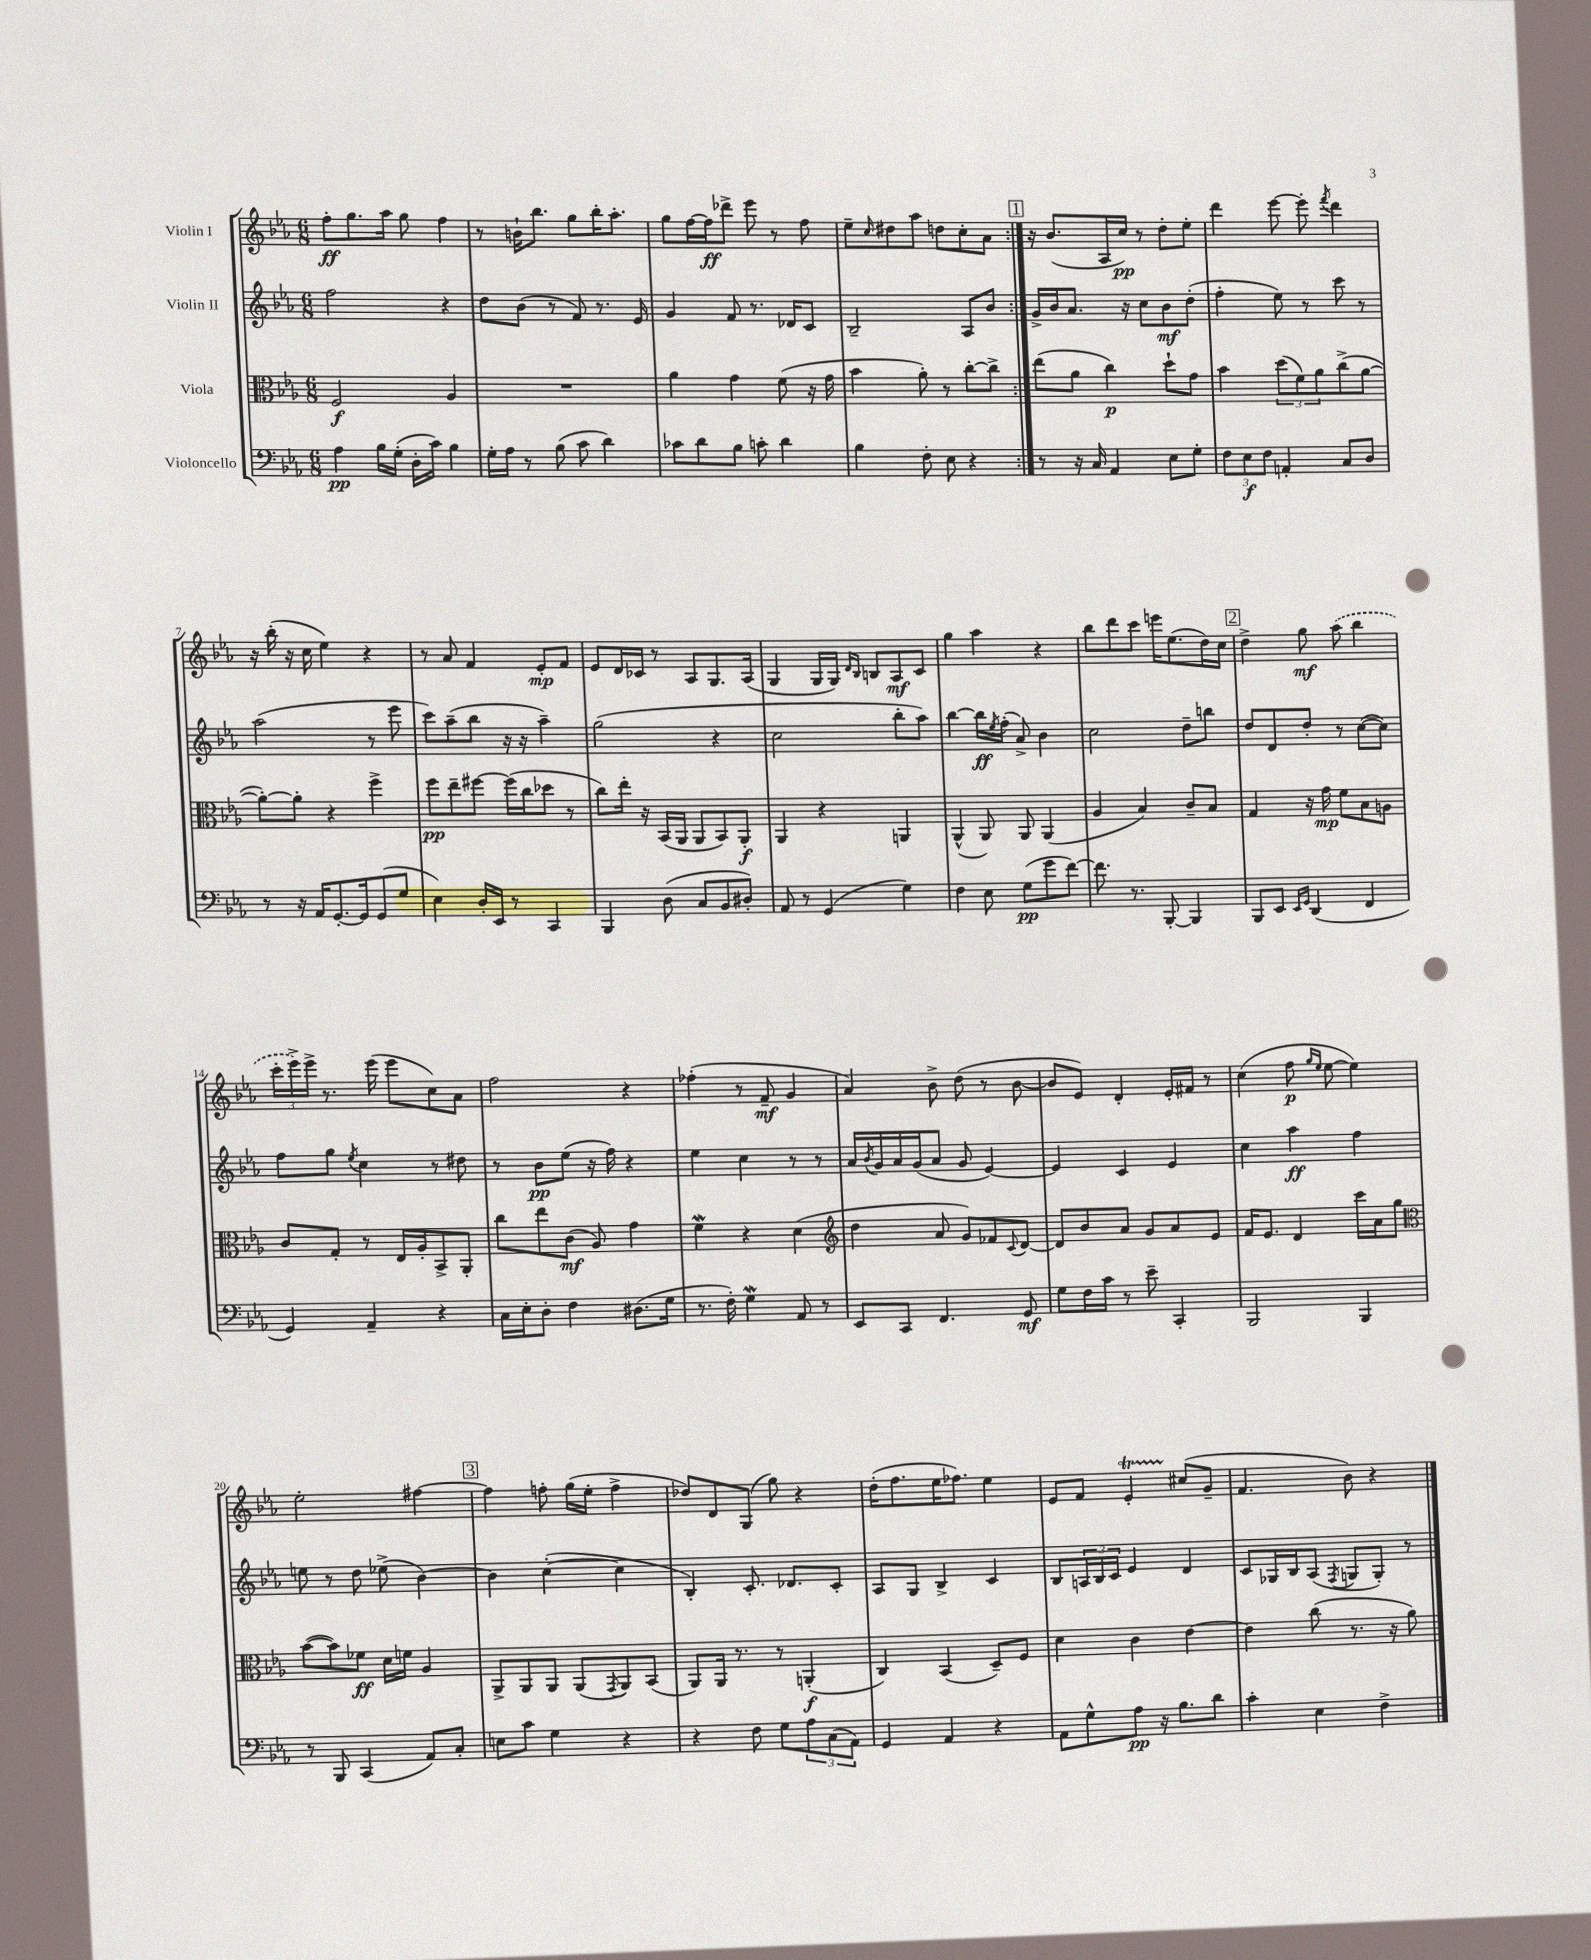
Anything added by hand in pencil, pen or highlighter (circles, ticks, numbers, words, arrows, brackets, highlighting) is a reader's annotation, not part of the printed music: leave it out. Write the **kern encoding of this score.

**kern	**kern	**kern	**kern
*staff4	*staff3	*staff2	*staff1
*clefF4	*clefC3	*clefG2	*clefG2
*k[b-e-a-]	*k[b-e-a-]	*k[b-e-a-]	*k[b-e-a-]
*M6/8	*M6/8	*M6/8	*M6/8
4A-\	2F/	2ff\	8ff'\L
.	.	.	8.gg\
16B-\LL	.	.	.
(16G'\JJ	.	.	16aa-\Jk
16D'\LL	.	.	8gg\
16c\JJ)	.	.	.
4B-\	4A-/	4r	4ff\
=	=	=	=
16G'\LL	2.r	8dd\L	8r
16A-\JJ	.	.	.
8r	.	(8b-\J	16b`\LK
.	.	.	8.bb-\J
(8B-\	.	8r	.
8c\	.	8f/)	8gg\L
4d\)	.	8.r	16bb-'\K
.	.	.	8.aa-'\J
.	.	16e-/	.
=	=	=	=
8c-\L	4a-\	4g/	8gg\L
8d\	.	.	[16ff\L
.	.	.	16ff\]J
8B-\J	4g\	8f/	8ddd-^\J
8c'\	.	8.r	8eee-\
4d\	(8f\	.	8r
.	.	16d-/LK	.
.	16r	8c/J	8ff\
.	16g\	.	.
=	=	=	=
4B-\	4b-\	2B-~/	8ee-~\L
.	.	.	16qqcc/
.	.	.	8dd#\
8F'\	8a-'\)	.	8aa-\J
8E-\	8r	.	8dd\L
4r	[8cc'\L	8A-/L	8cc'\
.	8cc^\]J	8b-/J	8a-\J
=:|!	=:|!	=:|!	=:|!
8r	(8ee-\L	16g^/LL	16r
.	.	16b-/J	(8.b-/L
16r	8a-\J	8.a-/J	.
16C/	.	.	.
4AA-/	4cc\)	.	16A-/L
.	.	16r	16cc/JJ)
.	.	8cc\L	8r
8E-\L	8dd`\L	8b-\	8dd'\L
8G'\J	8g\J	(8dd'\J	8ee-'\J
=	=	=	=
12F\L	4b-\	4ff'\	4ddd\
12E-\	.	.	.
12F\J	.	.	.
4AA'/	(12dd\L	8ee-\)	[8eee-\
.	12f\)	.	.
.	.	8r	8eee-'\]
.	12a-\	.	.
.	.	.	8qfff/
8C/L	(8cc^\	8ccc\	4ddd\
8D/J	[8a-\J	8r	.
=	=	=	=
8r	8a-'\_L)	(2aa-\	16r
.	.	.	(16bb-'\
16r	8a-'\]J	.	16r
16AA-/LK	.	.	16cc\
[8.GG'/	4r	.	4ee-\)
16GG/]k	.	.	.
(8GG/	4ff^\	8r	4r
8G/J	.	8eee-\	.
=	=	=	=
4E-\)	8ff\L	8ccc\L)	8r
.	8ee-~\	(8aa-~\	8a-/
16D'/LL	[8ff#\J	8bb-\J	4f/
16EE-/JJ	.	.	.
8r	(16ff#\]LL	16r	.
.	16cc\J	16r	.
4CC/	8dd-\J	4aa-~\)	8e-'/L
.	8r	.	8f/J
=	=	=	=
4BBB-/	8cc\L)	(2gg\	8e-/L
.	16ee-'\Jk	.	16d/L
.	16r	.	16c-/JJ
(8D\	(16BB-/LL	.	8r
.	16AA-/JJ	.	.
8C/L	8AA-/L	.	8A-/L
8BB-/	8BB-/)	4r	8.G/
8D#'/J)	8AA-'/J	.	.
.	.	.	(16A-/Jk
=	=	=	=
8AA-/	4AA-/	2cc\	4G/
8r	.	.	.
(4GG/	4r	.	16G/LL
.	.	.	16G/JJ)
.	.	.	16qqd/LL
.	.	.	16qqB-/JJ
.	.	.	8B/L
4G\)	4AA/	8bb-'\L	8A-/
.	.	8aa-\J)	8c/J
=	=	=	=
4F\	(4AA-^^/	[4bb-\	4gg\
8E-\	8AA-/)	16bb-\]LL	4aa-\
.	.	8qee-/	.
.	.	(16ff'\JJ	.
(8G\L	8AA-/	8a-^/)	.
8g\	(4AA-/	4b-\	4r
[8f\J)	.	.	.
=	=	=	=
8.f\]	4A-/	2cc\	8bb-\L
.	.	.	8ddd\
8.r	.	.	.
.	4B-/)	.	8ccc\J
[8BBB-'/	.	.	16eee\LK
.	.	.	(8.ee-\
4BBB-/]	8c~/L	8dd~\L	.
.	8B-/J	8bb\J	16dd\L)
.	.	.	16cc\JJ
=	=	=	=
8BBB-/L	4G/	8dd/L	4dd^\
8EE-/J	.	8d/	.
16qqEE-/LL	.	.	.
16qqGG/JJ	.	.	.
(4DD/	16r	8dd'/J	8gg\
.	16g\	.	.
.	8f\L	8r	(8aa-\
4FF/	8B-\	([8cc\L	4bb-\
.	8A\J	8cc\]J)	.
=	=	=	=
4GG/)	8c/L	8ff\L	24ccc'\LL
.	.	.	24eee-^\)
.	.	.	24eee-^\JJ
.	8G'/J	8gg\J	8.r
.	.	8qee-/	.
4AA-~/	8r	4cc\	.
.	.	.	(16eee-\
.	16E-/LL	.	8eee-\L
.	16A-'/J	.	.
4r	8BB-^/	8r	8cc\)
.	8AA-'/J	8dd#\	8a-\J
=	=	=	=
16C\LL	8cc\L	8r	2ff\
16E-'\J	.	.	.
8D'\J	8ee-\	8b-\L	.
4F\	(8c\J	(8ee-\J	.
.	8A-/)	16r	.
.	.	16ff\)	.
(8.D#\L	4g\	4r	4r
16G\Jk	.	.	.
=	=	=	=
8.r	4f\	4ee-\	(4ff-'\
16F'\)	.	.	.
4G\	4r	4cc\	8r
.	.	.	8f~/
8AA-/	(4d\	8r	4g/
8r	.	8r	.
=	=	=	=
*	*clefG2	*	*
8EE-/L	4dd\	16a-/LL	4a-/)
.	.	8qb-/	.
.	.	16g/	.
8CC/J	.	16a-/	.
.	.	(16g/J	.
4.FF/	8a-/	8a-/J	8b-^\
.	8g/L)	8g/	(8dd\
.	8f-/	[4e-/)	8r
.	8qqc/	.	.
8GG/	[8d/J	.	[8b-\
=	=	=	=
8G\L	8d/]L	4e-/]	8b-/]L
16F\L	8b-/	.	8e-/J)
16c\JJ	.	.	.
8r	8a-/J	4c/	4d'/
8e-~\	8g/L	.	.
4CC'/	8a-/	4e-/	16e-'/LL
.	.	.	16f#/JJ
.	8e-/J	.	8r
=	=	=	=
2BBB-/	16f/LK	4cc\	(4cc\
.	8.e-/J	.	.
.	4d/	4aa-\	8ff\
.	.	.	16qqgg/LL
.	.	.	16qqee-/JJ
.	.	.	[8ee-\
4BBB-/	16ccc\LL	4ff\	4ee-\])
.	16a-\J	.	.
.	8gg\J	.	.
=	=	=	=
*	*clefC3	*	*
8r	([8b-\L	8ee\	2ee-'\
8BBB-/	8b-\])	8r	.
(4CC/	8f-\J	8dd\	.
.	16d\LL	(8ee-^\	.
.	16f\JJ	.	.
8AA-/L)	4A-/	[4b-\)	[4ff#\
8C'/J	.	.	.
=	=	=	=
8E\L	8AA-^/L	4b-\]	4ff#\]
8c\J	8AA-/	.	.
4G\	8AA-/J	([4cc'\	8ff'\
.	(8AA-/L	.	(16gg\LL
.	.	.	16ee-'\JJ
.	8qGG/	.	.
4r	8AA-/)	4cc\]	4ff^\
.	(8BB-/J	.	.
=	=	=	=
4r	8AA-/L)	4B-'/)	8dd-/L)
.	16AA-/Jk	.	8d/
.	8.r	.	.
8F\	.	8.c'/	(8G/J
8G\L	8r	.	8gg\)
.	.	8.d-/L	.
12A-\	(4AA'/	.	4r
(12C\	.	.	.
.	.	8c'/J	.
12AA-\J)	.	.	.
=	=	=	=
4GG/	4C/)	8A-/L	(16dd'\LK
.	.	.	8.ff\
.	.	8G/J	.
4AA-/	(4BB-/	4B-^/	16ee-\K
.	.	.	8.ff-\J)
4r	8D~/L)	4c/	4ee-\
.	8F/J	.	.
=	=	=	=
8AA-\L	4d\	8B-/L	8e-/L
8G^^\	.	24A/L	8f/J
.	.	24B-/	.
.	.	24c/JJ	.
8A-\J	4c\	4e-/	4e-'/
16r	.	.	.
8.B-\L	.	.	.
.	[4e-\	4d/	(8cc#/L
8d\J	.	.	8g~/J
=	=	=	=
4c'\	4e-\]	8c/L	4.f/
.	.	16G-/L	.
.	.	16B-/J	.
4E-\	(8cc\	(8A-/J	.
.	.	8qF/	.
.	8.r	8G/L	8b-\)
4F^\	.	8G'/J)	4r
.	16r	.	.
.	8a-\)	8r	.
==	==	==	==
*-	*-	*-	*-
